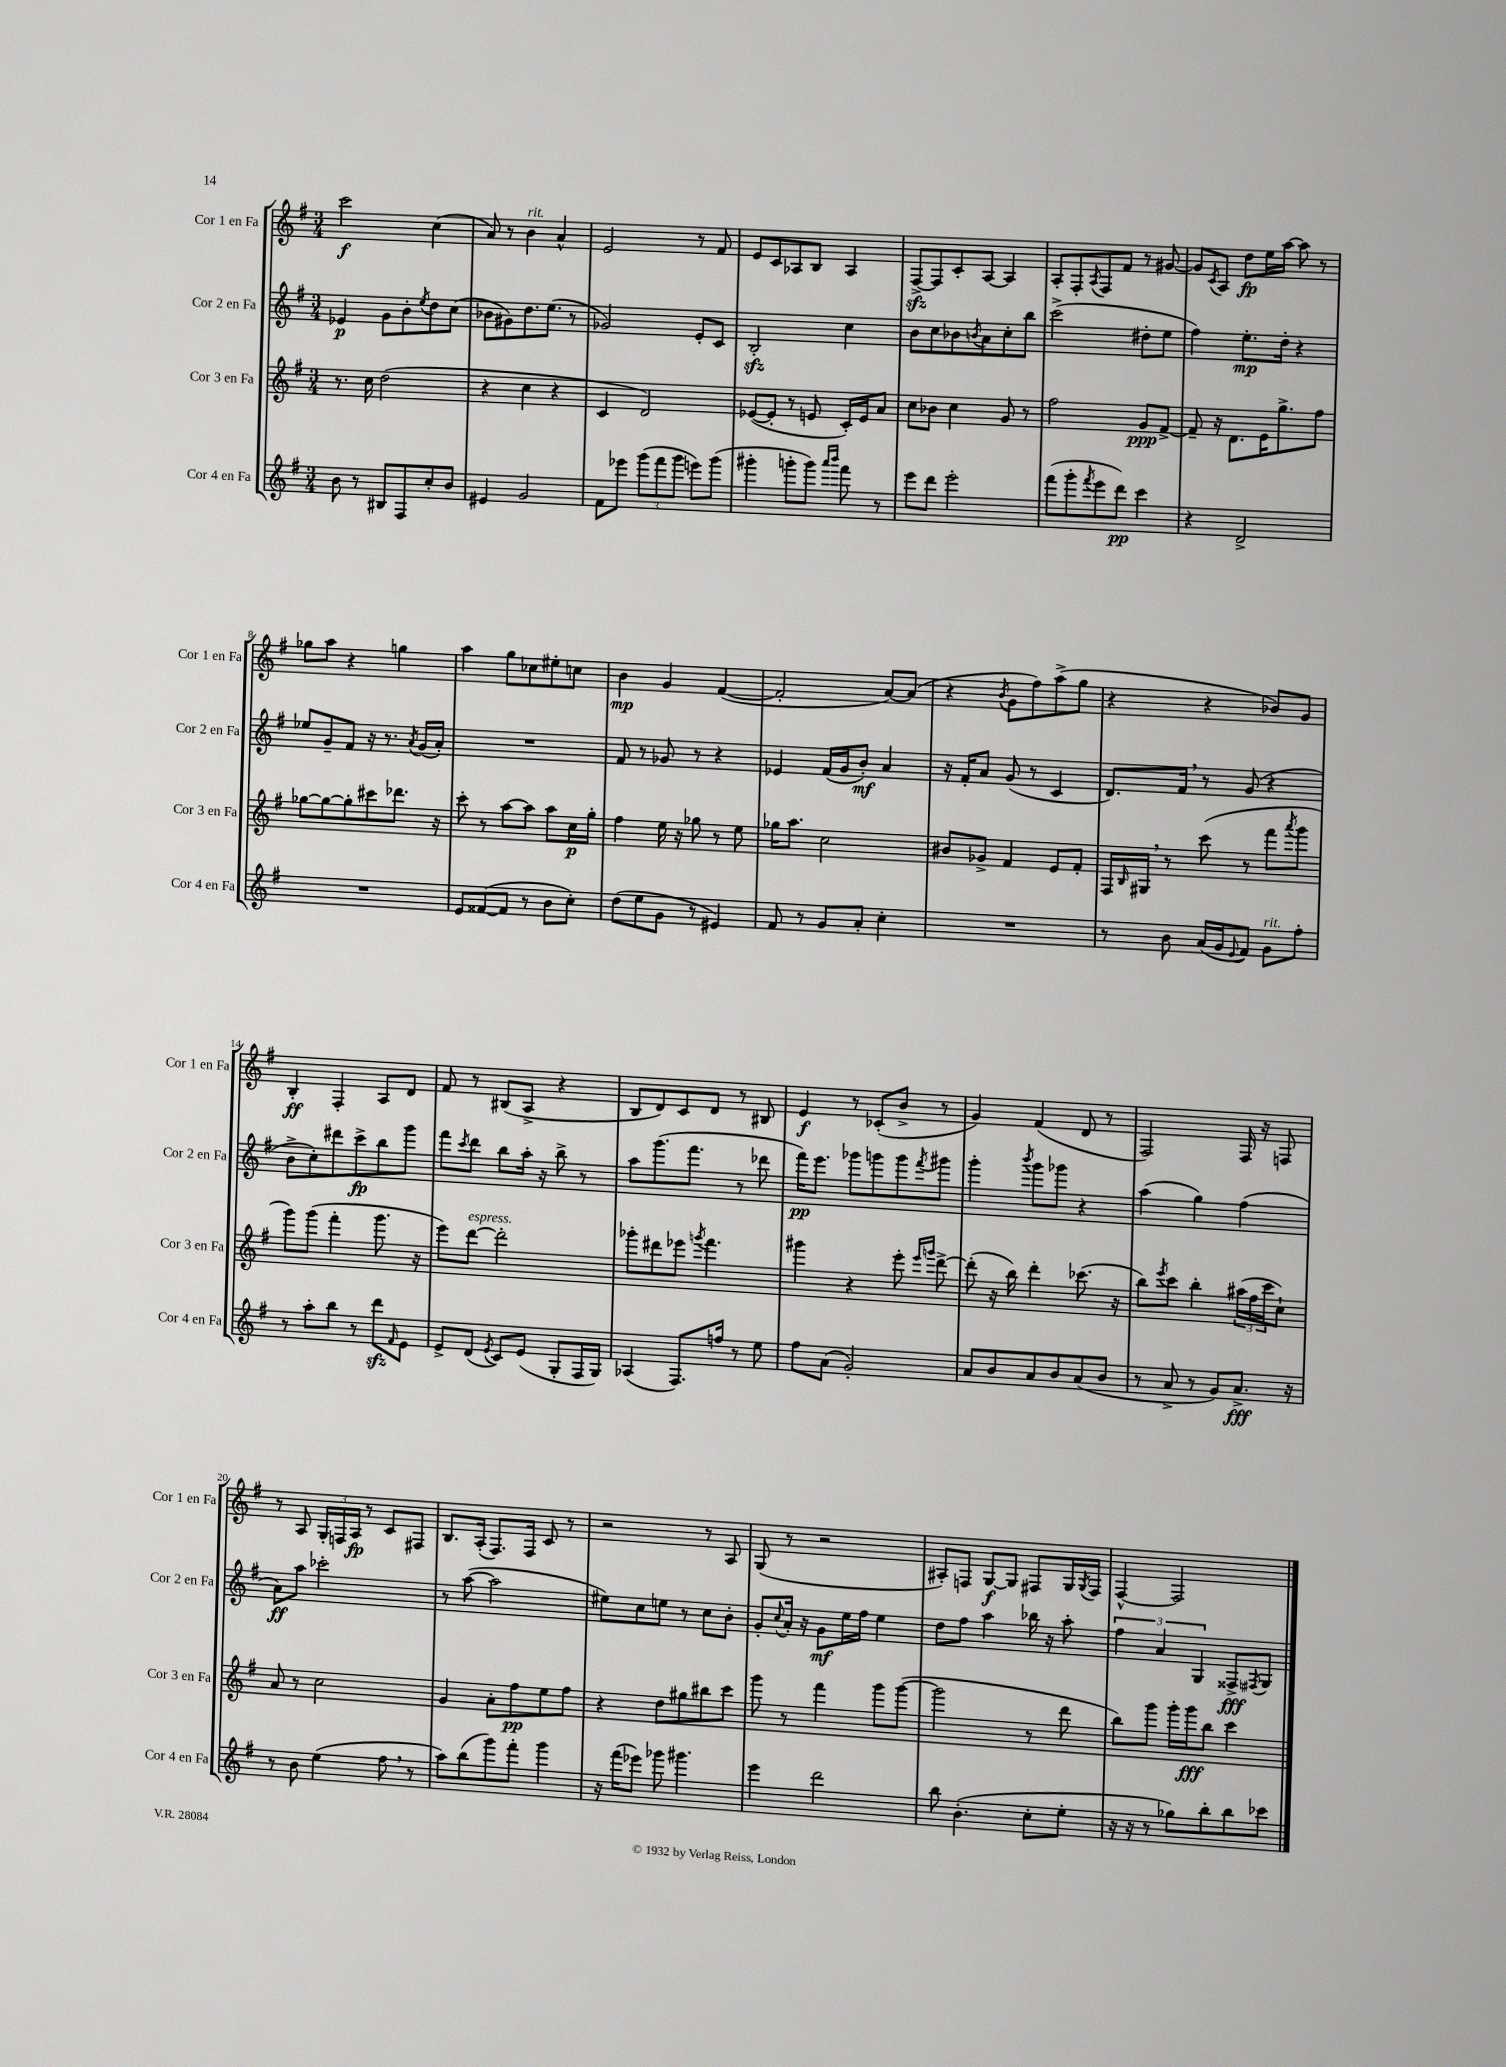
<<
\new StaffGroup <<
\new Staff = "s0" \with { instrumentName = "Cor 1 en Fa" shortInstrumentName = "Cor 1 en Fa" } {
    \clef treble \key g \major \numericTimeSignature \time 3/4
    c'''2\f c''4( |
    a'8) r8 b'4^\markup { \italic "rit." } a'4-^ |
    e'2 r8 fis'8 |
    e'8 c'8 aes8 b8 aes4 |
    fis8~->\sfz fis8 c'8-. a8~ a4 |
    a8-. fis8-. \acciaccatura { a8 } fis8 fis'8 r8 gis'8~ |
    gis'8 \acciaccatura { c'8 } a8 d''8\fp e''16 a''16~ a''8 r8 |
    ges''8 a''8 r4 g''4 |
    a''4 g''8 ces''8 eis''8-. c''8 |
    b'4\mp g'4 fis'4~( |
    fis'2-. a'8~) a'8( |
    r4 \acciaccatura { b'8 } g'8 fis''8) a''8->( g''8 |
    r4 r4 bes'8) g'8 |
    b4-.\ff fis4-. a8 d'8 |
    fis'8 r8 bis8( a8-> r4 |
    b8 d'8) c'8 d'8 r8 bis8 |
    e'4\f r8 ces'8-.( b'8-> r8 |
    g'4) fis'4( d'8 r8 |
    fis2) fis16 r16 f8 |
    r8 a8 \tuplet 3/2 { g16-. f16 a16\fp } r8 c'8 fis8 |
    b8. a16-.( fis8.) fis16 c'8 r8 |
    r2 r8 a8 |
    g8( r8 r2 |
    ais8-.) f8 g8~\f g8 fis8 g16 \acciaccatura { g8 } fis16 |
    fis4~-^ fis2 \bar "|." |
}
\new Staff = "s1" \with { instrumentName = "Cor 2 en Fa" shortInstrumentName = "Cor 2 en Fa" } {
    \clef treble \key g \major \numericTimeSignature \time 3/4
    ees'4\p g'8 b'8-. \acciaccatura { e''8 } d''8 c''8( |
    bes'8 gis'8) d''8. e''8.( r8 |
    ges'2) e'8-. c'8 |
    b2-.\sfz c''4 |
    b'8 c''8 bes'8 \acciaccatura { b'8 } a'8 c''8-. b''8 |
    c'''2->( dis''8-. e''8 |
    fis''4) e''8.-.\mp d''16-. r4 |
    ees''8 g'8-- fis'8 r16 r8. \acciaccatura { a'8 } g'16( a'16-.) |
    R2. |
    fis'8 r8 ges'8 r8 r4 |
    ees'4 fis'16( g'16 b'8-.\mf) a'4 |
    r16 fis'16-. a'8 g'8( r8 c'4 |
    d'8.) fis'16 \breathe r8 g'8( r4 |
    b'8-> c''8-.) dis'''8 c'''8->\fp b''8 g'''8 |
    fis'''8 \acciaccatura { c'''8 } d'''8 b''8 a''16-. r16 b''8-> r8 |
    a''8 g'''8.( fis'''8. r8 des'''8 |
    fis'''16\pp) e'''8. ges'''8 g'''8 g'''8 \acciaccatura { fis'''8 } gis'''8 |
    g'''4-. \acciaccatura { b'''8 } g'''8 ges'''8 r4 |
    a''4( g''4) fis''4( |
    a'8\ff) a''8 ces'''2-. |
    r8 a''8~( a''2 |
    eis''8) c''8 e''8 r8 c''8 b'8-. |
    g'8-. \appoggiatura { c''8 } a'16-. r16 g'8\mf e''16 fis''16 e''4 |
    d''8 fis''8 a''4 bes''16 r16 a''8-. |
    \tuplet 3/2 { fis''4 a'4 g4 } fisis8->\fff \acciaccatura { fis8 } g8 \bar "|." |
}
\new Staff = "s2" \with { instrumentName = "Cor 3 en Fa" shortInstrumentName = "Cor 3 en Fa" } {
    \clef treble \key g \major \numericTimeSignature \time 3/4
    r8. c''16 d''2( |
    r4 c''4 r4 |
    c'4 d'2) |
    ees'8~( ees'8-. r8 e'8 c'16-.) e'16 a'8 |
    c''8 bes'8 c''4 g'8 r8 |
    fis''2 g'8\ppp fis'8~-> |
    fis'8-- r16 d'8. e'16 g''8.-> fis''8 |
    ges''8~ ges''8~ ges''8-. cis'''8 des'''8. r16 |
    c'''8-. r8 a''8~ a''8 a''8 c''16\p g''16-. |
    fis''4 e''16 r16 ges''8 r8 e''8 |
    ges''16 a''8. c''2 |
    bis'8 ges'8-> fis'4 e'8 fis'8-. |
    fis16 \grace { b16 } gis16 \breathe r8 c'''8( r8 fis'''8 \acciaccatura { a'''8 } g'''8 |
    g'''8) g'''8( fis'''4-. g'''8. r16 |
    e'''8) d'''8~^\markup { \italic "espress." } d'''2-. |
    ges'''8-. dis'''8 ees'''8 \acciaccatura { g'''8 } fis'''4. |
    gis'''4 r4 e'''8-. \grace { e'''16 g'''16 } d'''8~-> |
    d'''8-.( r16 b''16) d'''4-. ces'''8.( r16 |
    b''8) \acciaccatura { e'''8 } c'''8 b''4-. \tuplet 3/2 { ais''16( fis''16 c'''16 } c''8-!) |
    a'8 r8 c''2 |
    g'4 a'8-. fis''8\pp e''8 fis''8 |
    r4 d''8 gis''8 bis''8 c'''8 |
    g'''8 r8 fis'''4 g'''8 g'''8~( |
    g'''2 r8 d'''8 |
    b''8) g'''8 g'''16-. g'''16\fff b''8 c'''4 \bar "|." |
}
\new Staff = "s3" \with { instrumentName = "Cor 4 en Fa" shortInstrumentName = "Cor 4 en Fa" } {
    \clef treble \key g \major \numericTimeSignature \time 3/4
    b'8 r8 bis8 fis8 c''8-. b'8 |
    eis'4 g'2 |
    fis'8 ees'''8 \tuplet 3/2 { g'''8( fis'''8 g'''8 } e'''8) g'''8( |
    gis'''4-. g'''8-. g'''8) \grace { a'''16 b'''16 } fis'''8 r8 |
    e'''8 d'''8 e'''2-. |
    fis'''8( g'''8-. \acciaccatura { fis'''8 } e'''8 d'''8\pp) c'''4 |
    r4 d'2-> |
    R2. |
    e'8 fisis'8~( fisis'8 r8 b'8 c''8-.) |
    d''8( e''8 g'8 r8 eis'4) |
    fis'8 r8 g'8 a'8-. c''4-. |
    R2. |
    r8 b'8 a'16( g'16 \appoggiatura { e'8 } fis'8) g'8^\markup { \italic "rit." } fis''8-. |
    r8 a''8-. b''8 r8 d'''8\sfz \grace { fis'16 } e'8 |
    e'8-> d'8( \acciaccatura { e'8 } c'8) e'8( g8-. fis16 g16) |
    aes4( fis8.) f''16 r8 e''8 |
    fis''8 a'8( g'2-.) |
    a'8 b'8 a'8 b'8 a'8( b'8 |
    r8 a'8-> r8 g'8) a'8.->\fff r16 |
    r8 b'8 e''4( fis''8 \breathe r8 |
    a''8) b''8( g'''8) fis'''8-. g'''4 |
    r16 fis'''16( ees'''8) ges'''8 gis'''4. |
    e'''4 d'''2 |
    b''8 b'4.-.( c''8-. e''8-. |
    r16 r16 r8 ges''8) b''8-. b''8 ces'''8 \bar "|." |
}
>>
>>
